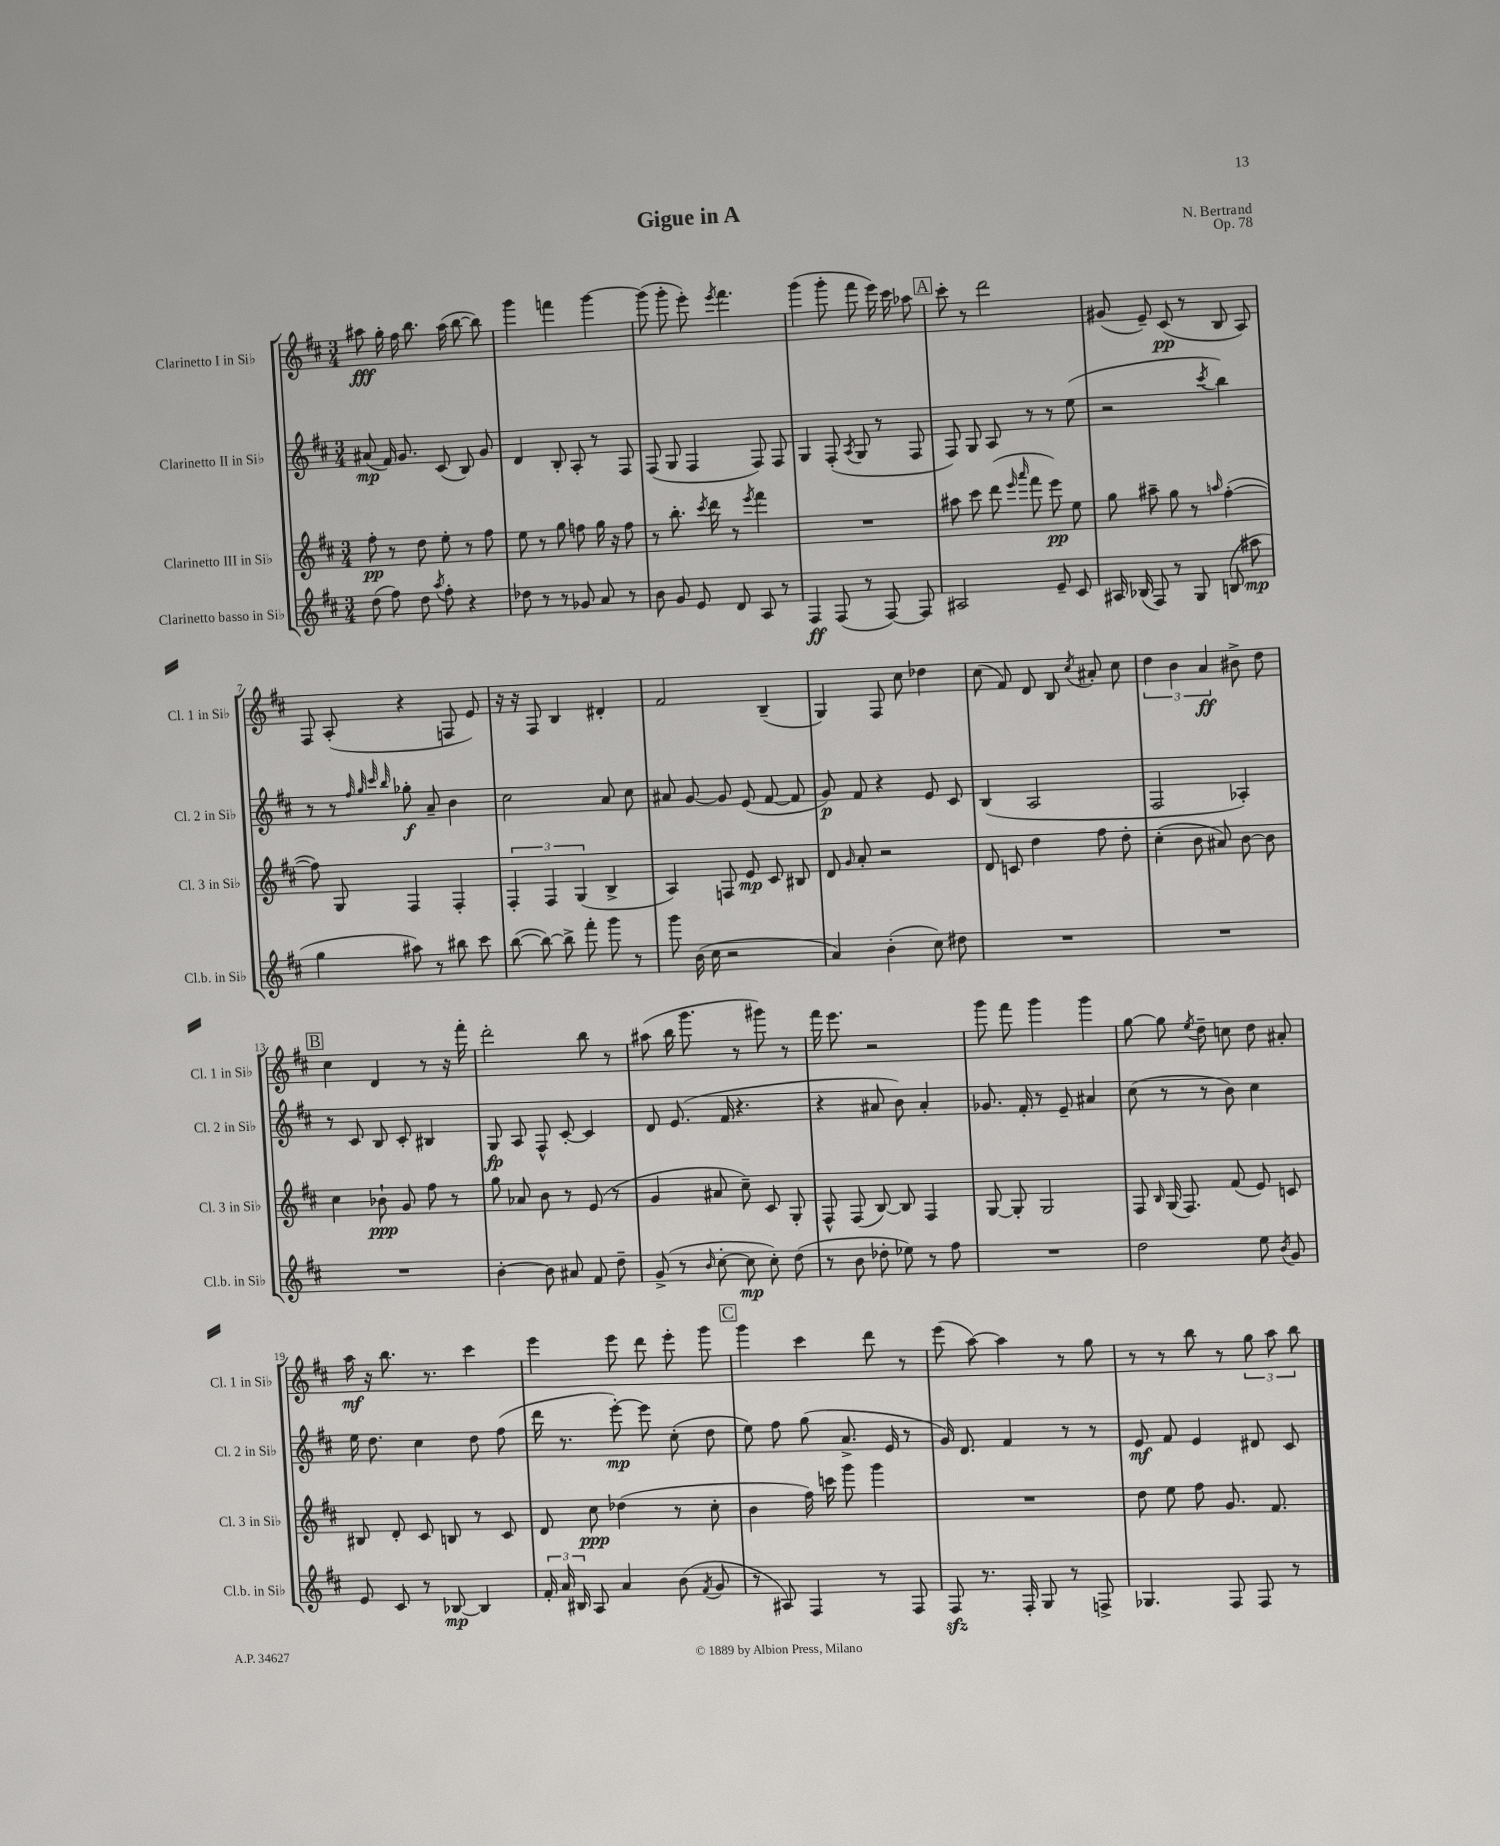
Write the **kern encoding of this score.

**kern	**dynam	**kern	**dynam	**kern	**dynam	**kern	**dynam
*part4	*part4	*part3	*part3	*part2	*part2	*part1	*part1
*staff4	*staff4	*staff3	*staff3	*staff2	*staff2	*staff1	*staff1
*I"Clarinetto basso in Si♭	*	*I"Clarinetto III in Si♭	*	*I"Clarinetto II in Si♭	*	*I"Clarinetto I in Si♭	*
*I'Cl.b. in Si♭	*	*I'Cl. 3 in Si♭	*	*I'Cl. 2 in Si♭	*	*I'Cl. 1 in Si♭	*
*clefG2	*	*clefG2	*	*clefG2	*	*clefG2	*
*k[f#c#]	*	*k[f#c#]	*	*k[f#c#]	*	*k[f#c#]	*
*M3/4	*	*M3/4	*	*M3/4	*	*M3/4	*
=1	=1	=1	=1	=1	=1	=1	=1
(8dd\	.	8ff#'\	pp	(8a#X/	mp	8aa#X\	fff
8ff#\)	.	8r	.	16f#/)	.	16gg'\	.
.	.	.	.	8.g/	.	16ff#\	.
8dd\	.	8dd\	.	.	.	8.bb\	.
8qaa/	.	.	.	.	.	.	.
8ff#'\	.	8ee'\	.	(8c#/	.	.	.
.	.	.	.	.	.	(16aa#\	.
4r	.	8r	.	8B/)	.	[8bb\	.
.	.	8ff#\	.	8g/	.	8bb\])	.
=2	=2	=2	=2	=2	=2	=2	=2
8dd-X\	.	8ee\	.	4d/	.	4ggg\	.
8r	.	8r	.	.	.	.	.
8r	.	8gg\	.	8B'/	.	4fffn\	.
8g-X/	.	8ffn\	.	8A'/	.	.	.
8a/	.	16gg\	.	8r	.	[4ggg\	.
.	.	16r	.	.	.	.	.
8r	.	8ff\	.	8F#/	.	.	.
=3	=3	=3	=3	=3	=3	=3	=3
8b\	.	8r	.	(8F#/	.	(8ggg\]	.
8g/	.	8.bb'\	.	8G/	.	8ggg'\	.
8e/	.	.	.	4F#/	.	8eee'\)	.
.	.	8qccc#/	.	.	.	.	.
.	.	16ddd\	.	.	.	.	.
.	.	.	.	.	.	8qeee/	.
8d/	.	8r	.	.	.	4.fff#\	.
.	.	8qeee/	.	.	.	.	.
8A/	.	4fff#\	.	8F#/)	.	.	.
8r	.	.	.	8F#/	.	.	.
=4	=4	=4	=4	=4	=4	=4	=4
4F#/	ff	2.r	.	4G/	.	(4ggg\	.
(8F#/	.	.	.	(8F#'/	.	8ggg'\	.
.	.	.	.	8qA/	.	.	.
8r	.	.	.	8G/	.	8fff#\	.
[8F#/)	.	.	.	8r	.	16eee\)	.
.	.	.	.	.	.	16ccc#\	.
8F#/]	.	.	.	8F#/	.	8aa-X\	.
!!LO:REH:place=s1:t=A
=5	=5	=5	=5	=5	=5	=5	=5
2A#X/	.	8aa#X\	.	8F#/)	.	8ccc#'\	.
.	.	8ccc#\	.	8G/	.	8r	.
.	.	(8ddd\	.	8A/	.	2ddd\	.
.	.	16qqeee/	.	.	.	.	.
.	.	16qqaaa/	.	.	.	.	.
.	.	8fff#\	.	8r	.	.	.
8e~/	.	8eee\)	pp	8r	.	.	.
8c#/	.	8ee\	.	(8ee\	.	.	.
=6	=6	=6	=6	=6	=6	=6	=6
16A#X/	.	8gg\	.	2r	.	(8g#X/	.
(16B-X/	.	.	.	.	.	.	.
8F#/)	.	8aa#X~\	.	.	.	8e~/)	.
8r	.	8gg\	.	.	.	(8c#/	pp
8G/	.	8r	.	.	.	8r	.
.	.	16qqaan/	.	8qccc#/	.	.	.
(8Bn/	.	([4ff#'\	.	4bb\)	.	8B/	.
8aa#X\	mp	.	.	.	.	8A/)	.
!!LO:LB:g=z
=7	=7	=7	=7	=7	=7	=7	=7
4gg\	.	8ff#\])	.	8r	.	8F#/	.
.	.	8G/	.	8r	.	(8A'/	.
.	.	.	.	32qqff#/	.	.	.
.	.	.	.	32qqgg/	.	.	.
.	.	.	.	32qqccc#/	.	.	.
.	.	.	.	32qqbb/	.	.	.
8aa#X\)	.	4F#/	.	8gg-X'\	f	4r	.
8r	.	.	.	8a~/	.	.	.
8bb#X\	.	4F#'/	.	4b\	.	8Fn/	.
8ccc#\	.	.	.	.	.	8e/)	.
=8	=8	=8	=8	=8	=8	=8	=8
([8bb\	.	6F#'/	.	2cc#\	.	16r	.
.	.	.	.	.	.	16r	.
8bb\_)	.	.	.	.	.	8F#/	.
.	.	6F#/	.	.	.	.	.
8bb^\]	.	.	.	.	.	4B/	.
.	.	(6G/	.	.	.	.	.
8fff#'\	.	.	.	.	.	.	.
8ggg\	.	4B^/	.	8a/	.	4d#X'/	.
8r	.	.	.	8cc#\	.	.	.
=9	=9	=9	=9	=9	=9	=9	=9
8ggg\	.	4A/)	.	8a#X/	.	2f#/	.
(16b\	.	.	.	[8g/	.	.	.
16cc#\	.	.	.	.	.	.	.
2r	.	8Fn/	.	8g/]	.	.	.
.	.	8e/	mp	(8e/	.	.	.
.	.	8c#/	.	[8f#/	.	(4B~/	.
.	.	8B#X/	.	8f#/]	.	.	.
=10	=10	=10	=10	=10	=10	=10	=10
4a/)	.	8d/	.	8g/)	p	4G/)	.
.	.	16qqg/	.	.	.	.	.
.	.	8a'/	.	8f#/	.	.	.
(4b'\	.	2r	.	4r	.	8F#/	.
.	.	.	.	.	.	8cc#\	.
8cc#\)	.	.	.	8e/	.	4dd-X\	.
8dd#X\	.	.	.	8c#/	.	.	.
=11	=11	=11	=11	=11	=11	=11	=11
2.r	.	8d/	.	(4B/	.	(8cc#\	.
.	.	8cn/	.	.	.	8f#/)	.
.	.	4dd\	.	2A/	.	8d/	.
.	.	.	.	.	.	8B/	.
.	.	.	.	.	.	8qcc#/	.
.	.	8ff#\	.	.	.	8a#X'/	.
.	.	8dd'\	.	.	.	8cc#\	.
=12	=12	=12	=12	=12	=12	=12	=12
2.r	.	(4cc#'\	.	2F#/	.	6dd\	.
.	.	.	.	.	.	6b\	.
.	.	8b\	.	.	.	.	.
.	.	.	.	.	.	6a/	ff
.	.	8a#X/)	.	.	.	.	.
.	.	[8b\	.	4A-X'/)	.	8b#X^\	.
.	.	8b\]	.	.	.	8dd\	.
!!LO:LB:g=z
!!LO:REH:place=s1:t=B
=13	=13	=13	=13	=13	=13	=13	=13
2.r	.	4cc#\	.	8r	.	4cc#\	.
.	.	.	.	8c#/	.	.	.
.	.	8b-X`\	ppp	8B/	.	4d/	.
.	.	8g/	.	8c#'/	.	.	.
.	.	8ff#\	.	4B#X/	.	8r	.
.	.	8r	.	.	.	16r	.
.	.	.	.	.	.	16fff#'\	.
=14	=14	=14	=14	=14	=14	=14	=14
[4b'\	.	8gg\	.	8G/	fp	2ddd'\	.
.	.	8a-X/	.	8A/	.	.	.
8b\]	.	8b\	.	8F#^^/	.	.	.
8a#X/	.	8r	.	[8c#'/	.	.	.
8f#/	.	(8e/	.	4c#/]	.	8bb\	.
8dd~\	.	8r	.	.	.	8r	.
=15	=15	=15	=15	=15	=15	=15	=15
(8g^/	.	4g/	.	8d/	.	(8aa#X\	.
8r	.	.	.	(8.e/	.	16bb\	.
.	.	.	.	.	.	8.ggg\	.
16qqb/	.	.	.	.	.	.	.
[8cc#'\	.	8a#X/	.	.	.	.	.
.	.	.	.	16f#/	.	.	.
8cc#\]	mp	8cc#~\)	.	4.r	.	8r	.
8cc#'\)	.	8c#/	.	.	.	8ggg#X\)	.
(8dd\	.	8G'/	.	.	.	8r	.
=16	=16	=16	=16	=16	=16	=16	=16
8r	.	8F#^^/	.	4r	.	16fff#\	.
.	.	.	.	.	.	8.eee\	.
8b\	.	(8F#/	.	.	.	.	.
8dd-X'\	.	[8B/)	.	8a#X/	.	2r	.
8ee-X\)	.	8B/]	.	8b\)	.	.	.
8r	.	4F#/	.	4a#'/	.	.	.
8ff#\	.	.	.	.	.	.	.
=17	=17	=17	=17	=17	=17	=17	=17
2.r	.	[8G/	.	8.g-X/	.	8ggg\	.
.	.	8G'/]	.	.	.	8fff#\	.
.	.	.	.	16f#'/	.	.	.
.	.	2G/	.	8r	.	4ggg\	.
.	.	.	.	8e~/	.	.	.
.	.	.	.	4a#X/	.	4ggg\	.
=18	=18	=18	=18	=18	=18	=18	=18
2dd\	.	8F#/	.	(8cc#\	.	[8gg\	.
.	.	16qqB/	.	.	.	.	.
.	.	(16G/	.	8r	.	8gg\]	.
.	.	8.F#/)	.	.	.	.	.
.	.	.	.	.	.	8qee/	.
.	.	.	.	8r	.	8dd~\	.
.	.	(8f#/	.	8b\)	.	8ccn\	.
8ee\	.	8e/)	.	4cc#\	.	8dd\	.
8qb/	.	.	.	.	.	.	.
8g/	.	8cn/	.	.	.	8a#X'/	.
!!LO:LB:g=z
=19	=19	=19	=19	=19	=19	=19	=19
8e/	.	8B#X/	.	16ee\	.	16aa\	mf
.	.	.	.	8.dd\	.	16r	.
8c#/	.	8d'/	.	.	.	8.bb\	.
8r	.	8c#/	.	4cc#\	.	.	.
.	.	.	.	.	.	8.r	.
[8B-X/	mp	8Bn/	.	.	.	.	.
4B-/]	.	8r	.	8dd\	.	4ccc#\	.
.	.	8c#/	.	(8ff#\	.	.	.
=20	=20	=20	=20	=20	=20	=20	=20
24f#'/	.	8d/	.	16ddd\	.	4eee\	.
24a/	.	.	.	.	.	.	.
.	.	.	.	8.r	.	.	.
24B#X/	.	.	.	.	.	.	.
8A/	.	8cc#\	ppp	.	.	.	.
4a/	.	(4dd-X\	.	[8eee'\)	mp	8eee\	.
.	.	.	.	8eee\]	.	8ddd\	.
(8b\	.	8r	.	(8cc#'\	.	8eee'\	.
8qf#/	.	.	.	.	.	.	.
8g/	.	8cc#'\	.	8dd\	.	8ggg\	.
!!LO:REH:place=s1:t=C
=21	=21	=21	=21	=21	=21	=21	=21
8r	.	4b\	.	8ee\)	.	4ggg\	.
8A#X/)	.	.	.	8ff#\	.	.	.
4F#/	.	16ff#\)	.	(8gg\	.	4ccc#\	.
.	.	16cccn\	.	.	.	.	.
.	.	8ggg\	.	8.a^/	.	.	.
8r	.	4ggg\	.	.	.	8ddd\	.
.	.	.	.	16e/	.	.	.
8F#/	.	.	.	8r	.	8r	.
=22	=22	=22	=22	=22	=22	=22	=22
8F#zz/	.	2.r	.	16g/)	.	(8eee\	.
.	.	.	.	8.d/	.	.	.
8.r	.	.	.	.	.	[8aa\)	.
.	.	.	.	4f#/	.	4aa\]	.
16F#'/	.	.	.	.	.	.	.
8G/	.	.	.	.	.	.	.
8r	.	.	.	8r	.	8r	.
8Fn^/	.	.	.	8r	.	8gg\	.
=23	=23	=23	=23	=23	=23	=23	=23
4.G-X/	.	8dd\	.	8e/	mf	8r	.
.	.	8ee\	.	8f#/	.	8r	.
.	.	8ff#\	.	4e/	.	8bb\	.
8F#/	.	8.g/	.	.	.	8r	.
8F#/	.	.	.	8d#X/	.	12gg\	.
.	.	8.f#/	.	.	.	.	.
.	.	.	.	.	.	12aa\	.
8r	.	.	.	8c#/	.	.	.
.	.	.	.	.	.	12bb\	.
==	==	==	==	==	==	==	==
*-	*-	*-	*-	*-	*-	*-	*-
